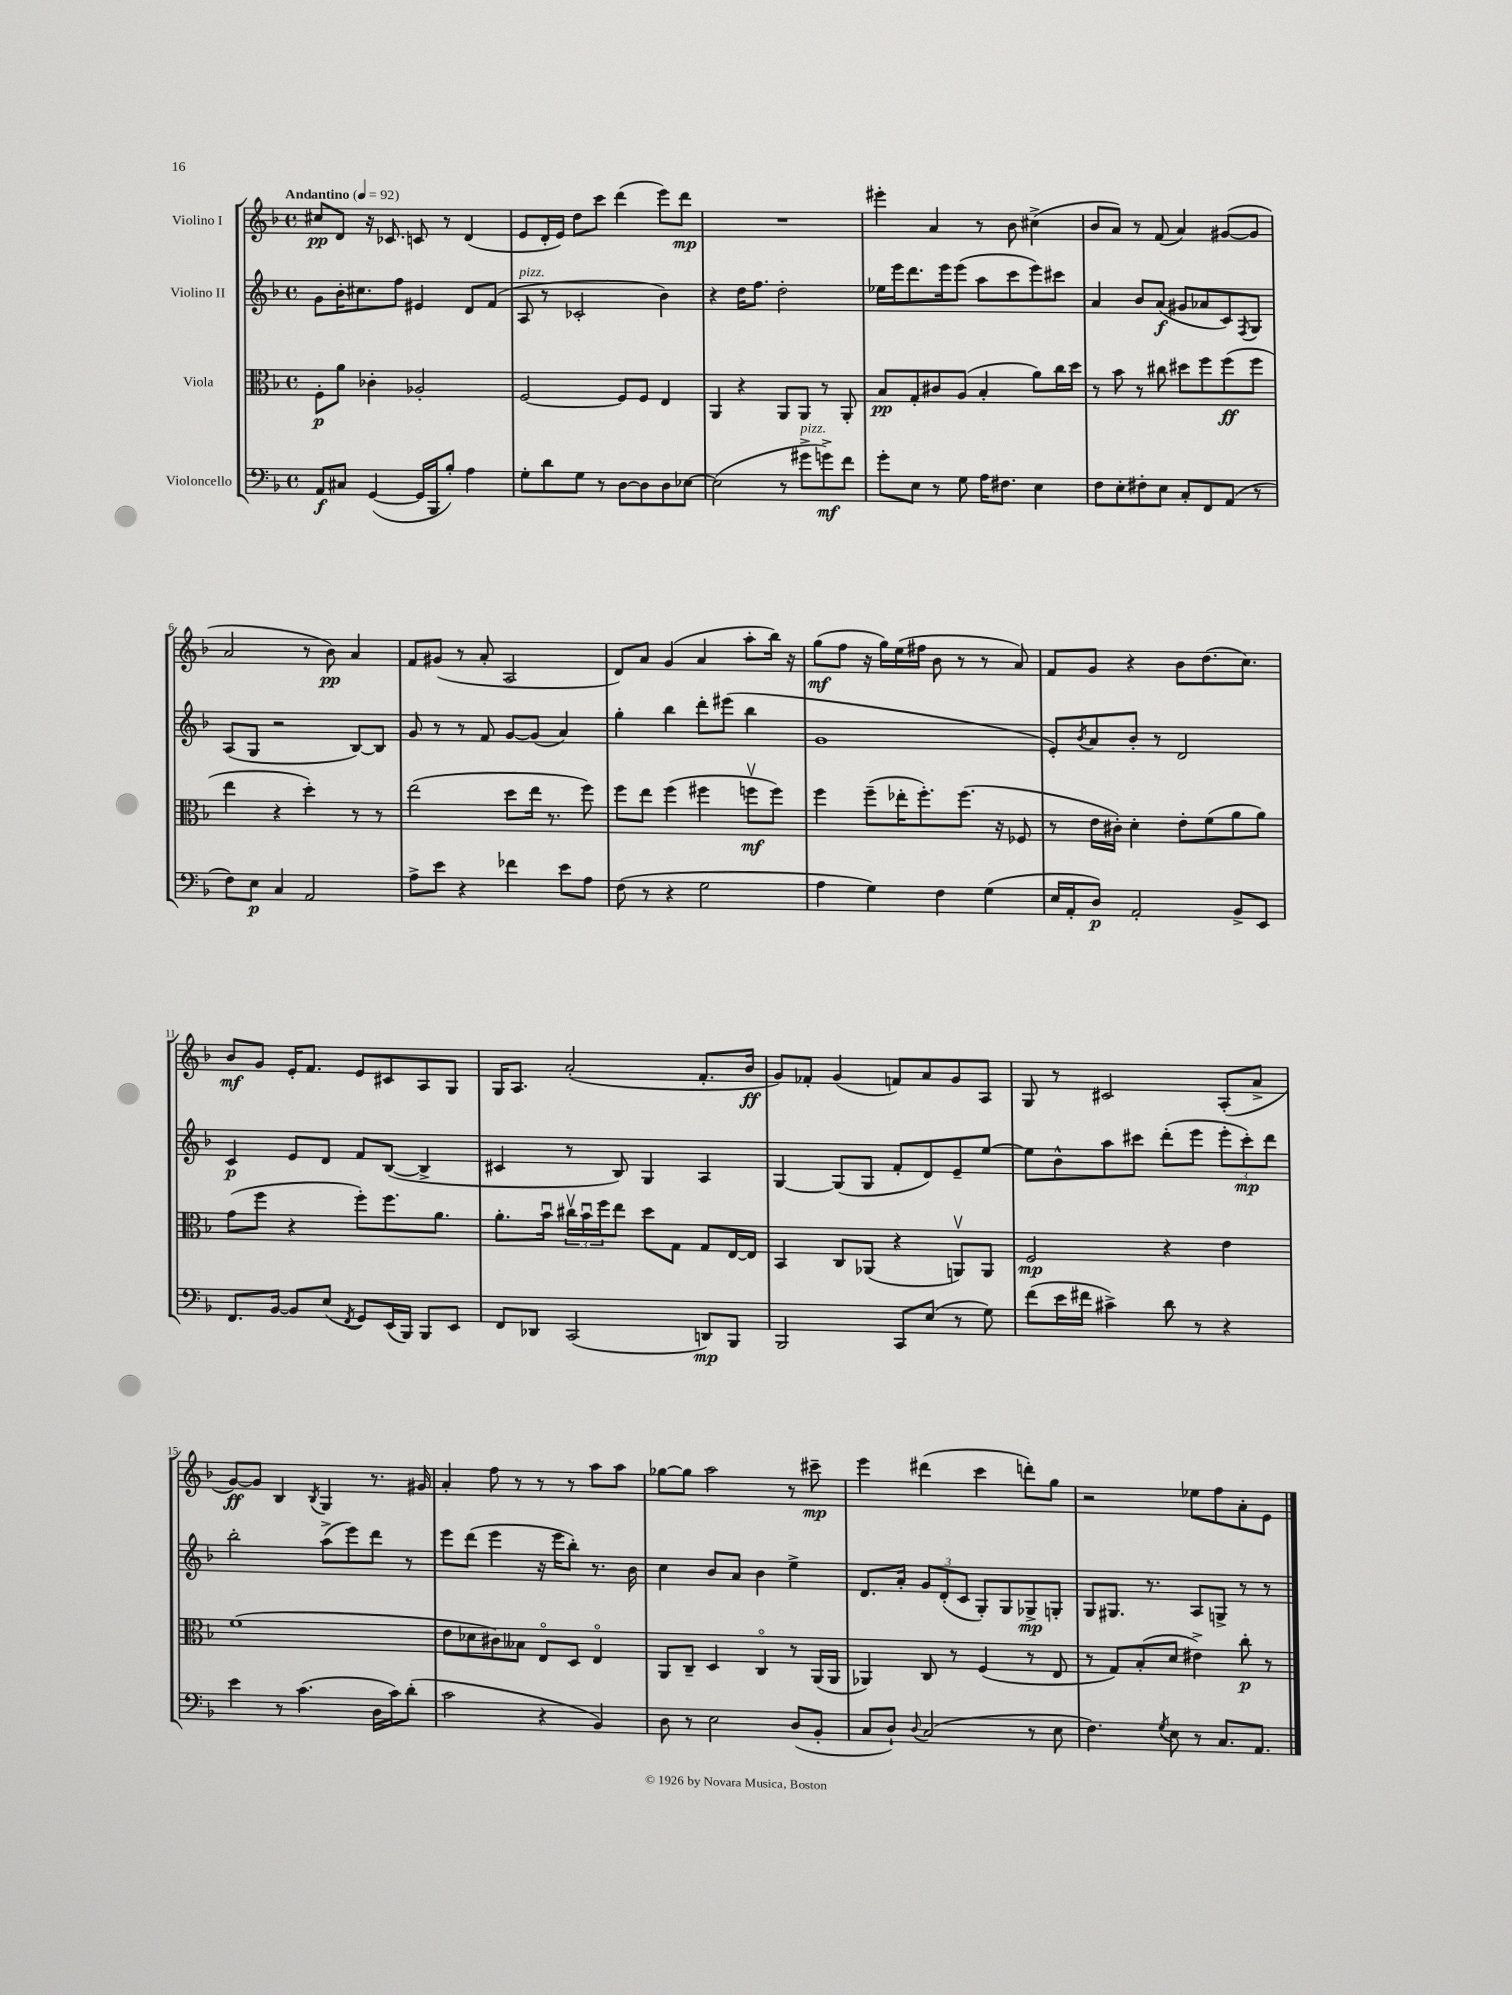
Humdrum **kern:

**kern	**dynam	**kern	**dynam	**kern	**dynam	**kern	**dynam
*part4	*part4	*part3	*part3	*part2	*part2	*part1	*part1
*staff4	*staff4	*staff3	*staff3	*staff2	*staff2	*staff1	*staff1
*I"Violoncello	*	*I"Viola	*	*I"Violino II	*	*I"Violino I	*
*clefF4	*	*clefC3	*	*clefG2	*	*clefG2	*
*k[b-]	*	*k[b-]	*	*k[b-]	*	*k[b-]	*
*M4/4	*	*M4/4	*	*M4/4	*	*M4/4	*
*met(c)	*	*met(c)	*	*met(c)	*	*met(c)	*
*MM92	*	*MM92	*	*MM92	*	*MM92	*
=1	=1	=1	=1	=1	=1	=1	=1
!	!	!	!	!	!	!LO:TX:a:B:t=Andantino	!
8AA/L	f	8F'\L	p	8g\L	.	8cc#X/L	pp
8C#X/J	.	8a\J	.	16b-'\K	.	8d/J	.
.	.	.	.	8.cc#X\	.	.	.
([4GG/	.	4c-X'\	.	.	.	16r	.
.	.	.	.	.	.	8.c-X/	.
.	.	.	.	8ff\J	.	.	.
16GG/LL]	.	2A-X'/	.	4e#X/	.	8cn/	.
16BBB-/J	.	.	.	.	.	.	.
8B-'/J)	.	.	.	.	.	8r	.
4A\	.	.	.	8d/L	.	(4d/	.
.	.	.	.	(8f/J	.	.	.
=2	=2	=2	=2	=2	=2	=2	=2
!	!	!	!	!LO:TX:a:i:t=pizz.	!	!	!
8G'\L	.	[2F/	.	8A/	.	8e/L	.
8d\	.	.	.	8r	.	16d'/L	.
.	.	.	.	.	.	16e/JJ)	.
8G\J	.	.	.	2c-X'/	.	8dd\L	.
8r	.	.	.	.	.	8ccc\J	.
[8D\L	.	8F/L]	.	.	.	(4ddd\	.
8D\]	.	8F/J	.	.	.	.	.
8D\	.	4E/	.	4b-\)	.	8eee\L)	.
[8E-X\J	.	.	.	.	.	8ddd\J	mp
=3	=3	=3	=3	=3	=3	=3	=3
(2E-\]	.	4AA/	.	4r	.	1r	.
.	.	4r	.	16dd\KL	.	.	.
.	.	.	.	8.ff\J	.	.	.
8r	.	8AA/L	.	2dd'\	.	.	.
!LO:TX:a:i:t=pizz.	!	!	!	!	!	!	!
8g#X^\L	.	8AA/J	.	.	.	.	.
8gn^\)	mf	8r	.	.	.	.	.
8f\J	.	8AA'/	.	.	.	.	.
=4	=4	=4	=4	=4	=4	=4	=4
8g'\L	.	8B-/L	pp	16ee-X\LL	.	4eee#X'\	.
.	.	.	.	16eee\J	.	.	.
8E\J	.	8G'/	.	8.ddd\	.	.	.
8r	.	8c#X/	.	.	.	4a/	.
.	.	.	.	16eee\k	.	.	.
8G\	.	(8A/J	.	(8eee\J	.	.	.
16A\KL	.	4B-'/	.	8aa\L	.	8r	.
8.F#X\J	.	.	.	.	.	.	.
.	.	.	.	8ccc\	.	8b-\	.
4E\	.	8a\L)	.	8eee\)	.	(4cc#X^\	.
.	.	16cc\L	.	8ccc#X\J	.	.	.
.	.	16dd\JJ	.	.	.	.	.
=5	=5	=5	=5	=5	=5	=5	=5
8F\L	.	8r	.	4a/	.	8b-/L	.
8E'\	.	8b-\	.	.	.	8a/J)	.
8F#X'\	.	8r	.	8b-/L	.	8r	.
8E\J	.	8cc#X\	.	(8a/J	f	(8f/	.
8C'/L	.	8dd#X\L	.	8g#X/L	.	4a/)	.
8FF/	.	8ff\	.	8a-X/	.	.	.
(8AA/J	.	(8ff\	ff	8c/)	.	([8g#X/L	.
.	.	.	.	8qF/	.	.	.
8r	.	8ff\J	.	8G/J	.	8g#/J]	.
!!LO:LB:g=z
=6	=6	=6	=6	=6	=6	=6	=6
8F\L)	.	4ee\	.	(8A/L	.	2a/	.
8E\J	p	.	.	8G/J	.	.	.
4C/	.	4r	.	2r	.	.	.
2AA/	.	4dd'\)	.	.	.	8r	.
.	.	.	.	.	.	8b-\)	pp
.	.	8r	.	[8B-/L)	.	4a/	.
.	.	8r	.	8B-/J]	.	.	.
=7	=7	=7	=7	=7	=7	=7	=7
8A^\L	.	(2ee\	.	8g/	.	8f/L	.
8e\J	.	.	.	8r	.	(8g#X/J	.
4r	.	.	.	8r	.	8r	.
.	.	.	.	8f/	.	8a'/	.
4f-X\	.	8dd\L	.	[8g/L	.	2A/	.
.	.	16ee\Jk	.	(8g/J]	.	.	.
.	.	8.r	.	.	.	.	.
8e\L	.	.	.	4a/)	.	.	.
8A\J	.	8ff\)	.	.	.	.	.
=8	=8	=8	=8	=8	=8	=8	=8
(8F\	.	8ff\L	.	4gg'\	.	8d/L)	.
8r	.	8ee\J	.	.	.	8a/J	.
4r	.	(4ff\	.	4bb-\	.	(4g/	.
2G\	.	4ff#X\	.	8ddd'\L	.	4a/	.
.	.	.	.	(8eee#X\J	.	.	.
.	.	8ffnv\L	mf	4bb-\	.	8aa'\L	.
.	.	8ff\J)	.	.	.	16bb-\Jk)	.
.	.	.	.	.	.	16r	.
=9	=9	=9	=9	=9	=9	=9	=9
4A\	.	4ff\	.	1g	.	(8gg\L	mf
.	.	.	.	.	.	8ff\J	.
4G\)	.	(8ff~\L	.	.	.	16r	.
.	.	.	.	.	.	16gg\LL)	.
.	.	16ee-X'\K	.	.	.	(16ee\	.
.	.	8.ff'\)	.	.	.	16ff#X\JJ	.
4F\	.	.	.	.	.	8b-\	.
.	.	(8.ff\J	.	.	.	8r	.
(4G\	.	.	.	.	.	8r	.
.	.	16r	.	.	.	.	.
.	.	8F-X/	.	.	.	8a/)	.
=10	=10	=10	=10	=10	=10	=10	=10
16E/LL	.	8r	.	8e'/L)	.	8f/L	.
16AA'/J	.	.	.	.	.	.	.
.	.	.	.	8qb-/	.	.	.
8D/J)	p	16e\LL	.	8a/	.	8g/J	.
.	.	16c#X'\JJ)	.	.	.	.	.
2AA'/	.	4d'\	.	8b-'/J	.	4r	.
.	.	.	.	8r	.	.	.
.	.	8e'\L	.	2d/	.	8b-\L	.
.	.	(8f\	.	.	.	(8.dd\	.
8BB-^/L	.	8a\	.	.	.	.	.
.	.	.	.	.	.	8.cc\J)	.
8EE/J	.	8a\J)	.	.	.	.	.
!!LO:LB:g=z
=11	=11	=11	=11	=11	=11	=11	=11
8.FF/L	.	(8g\L	.	4c/	p	8b-/L	mf
.	.	8ff\J	.	.	.	8g/J	.
[16BB-/Jk	.	.	.	.	.	.	.
8BB-/L]	.	4r	.	8e/L	.	16e'/KL	.
.	.	.	.	.	.	8.f/J	.
(8E/J	.	.	.	8d/J	.	.	.
8qFF/	.	.	.	.	.	.	.
8GG/L)	.	8ff'\L)	.	8f/L	.	8e/L	.
(16EE/L	.	8.ff\	.	([8B-/J	.	8c#X/	.
16BBB-/JJ)	.	.	.	.	.	.	.
8BBB-/L	.	.	.	4B-^/]	.	8A/	.
.	.	8.a\J	.	.	.	.	.
8EE/J	.	.	.	.	.	8G/J	.
=12	=12	=12	=12	=12	=12	=12	=12
8FF/L	.	8.a'\L	.	4c#X/	.	16G/KL	.
.	.	.	.	.	.	8.A/J	.
8DD-X/J	.	.	.	.	.	.	.
.	.	16b-u\Jk	.	.	.	.	.
(2CC/	.	24cc#Xv\LL	.	8r	.	(2a'/	.
.	.	24b-u\	.	.	.	.	.
.	.	24ff\J	.	.	.	.	.
.	.	8ee\J	.	8B-/)	.	.	.
.	.	8dd\L	.	4G/	.	.	.
.	.	8G\J	.	.	.	.	.
8DDn/L)	mp	8G/L	.	4A/	.	8.f'/L	.
8BBB-/J	.	[16E/L	.	.	.	.	.
.	.	16E/JJ]	.	.	.	16b-/Jk	ff
=13	=13	=13	=13	=13	=13	=13	=13
2BBB-/	.	4BB-/	.	[4G/	.	8g/L)	.
.	.	.	.	.	.	8f-X'/J	.
.	.	8C/L	.	(8G/L]	.	(4g/	.
.	.	(8AA-X/J	.	8G/J	.	.	.
8CC/L	.	4r	.	8f'/L	.	8fn/L)	.
(8E/J	.	.	.	8d/)	.	8a/	.
8r	.	8AAnv/L)	.	8e~/	.	8g/	.
8G\)	.	8AA/J	.	[8ee/J	.	8A/J	.
=14	=14	=14	=14	=14	=14	=14	=14
(8f\L	.	2F/	mp	8ee\L]	.	8G/	.
16e\L	.	.	.	8b-^^\	.	8r	.
16f#X\JJ	.	.	.	.	.	.	.
4c#X^\)	.	.	.	8aa\	.	2c#X/	.
.	.	.	.	8ccc#X\J	.	.	.
8d\	.	4r	.	(8ddd'\L	.	.	.
8r	.	.	.	8eee\J	.	.	.
4r	.	4e\	.	12eee'\L	.	(8A'/L	.
.	.	.	.	12ccc#'\)	mp	.	.
.	.	.	.	.	.	8a^/J	.
.	.	.	.	12ddd\J	.	.	.
!!LO:LB:g=z
=15	=15	=15	=15	=15	=15	=15	=15
4e\	.	(1f	.	2bb-'\	.	[8g/L)	ff
.	.	.	.	.	.	8g/J]	.
8r	.	.	.	.	.	4B-/	.
(4.c\	.	.	.	.	.	.	.
.	.	.	.	.	.	8qB-/	.
.	.	.	.	(8aa^\L	.	4G/	.
.	.	.	.	8eee\)	.	.	.
16D\LL	.	.	.	8ddd\J	.	8.r	.
16c\J)	.	.	.	.	.	.	.
(8d'\J	.	.	.	8r	.	.	.
.	.	.	.	.	.	16g#X/	.
=16	=16	=16	=16	=16	=16	=16	=16
2c\	.	8e\L	.	8eee\L	.	4a'/	.
.	.	8d-X\	.	(8ddd\J	.	.	.
.	.	8c#X\)	.	4eee\	.	8ff\	.
.	.	8B--X\J	.	.	.	8r	.
4r	.	8E/L	.	16r	.	8r	.
.	.	.	.	16eee\KL	.	.	.
.	.	8D/J	.	8bb-'\J)	.	8r	.
4BB-/)	.	4E/	.	8.r	.	8aa\L	.
.	.	.	.	.	.	8aa\J	.
.	.	.	.	16b-\	.	.	.
=17	=17	=17	=17	=17	=17	=17	=17
8D\	.	8AA/L	.	4cc\	.	[8gg-X\L	.
8r	.	8C~/J	.	.	.	8gg-\J]	.
2E\	.	4D/	.	8b-/L	.	2aa\	.
.	.	.	.	8a/J	.	.	.
.	.	4C/	.	4b-\	.	.	.
(8D/L	.	8r	.	4ee^\	.	8r	.
8BB-'/J	.	(16AA/LL	.	.	.	8ccc#X~\	mp
.	.	16AA/JJ	.	.	.	.	.
=18	=18	=18	=18	=18	=18	=18	=18
8C/L	.	4AA-X/)	.	8.d/L	.	4eee\	.
8D`/J)	.	.	.	.	.	.	.
.	.	.	.	16a'/Jk	.	.	.
8qqD/	.	.	.	.	.	.	.
(2C/	.	8C/	.	12g/L	.	(4ddd#X\	.
.	.	.	.	(12d'/	.	.	.
.	.	8r	.	.	.	.	.
.	.	.	.	12c/J	.	.	.
.	.	(4F/	.	8G'/L)	.	4ccc\	.
.	.	.	.	8G/	.	.	.
8r	.	8r	.	8G-X^/	mp	8dddn'\L)	.
8E\	.	8E/	.	8Gn'/J	.	8gg\J	.
=19	=19	=19	=19	=19	=19	=19	=19
4.F\)	.	8r	.	8G/L	.	2r	.
.	.	8G/L)	.	8.G#X/J	.	.	.
.	.	(8B-'/	.	.	.	.	.
.	.	.	.	8.r	.	.	.
8qG/	.	.	.	.	.	.	.
8E\	.	8d/J	.	.	.	.	.
8r	.	4e#X^\)	.	8A/L	.	8ee-X\L	.
8.C/L	.	.	.	8Gn^/J	.	8ff\	.
.	.	8cc'\	p	8r	.	8a'\	.
8.AA/J	.	.	.	.	.	.	.
.	.	8r	.	8r	.	8e\J	.
==	==	==	==	==	==	==	==
*-	*-	*-	*-	*-	*-	*-	*-
